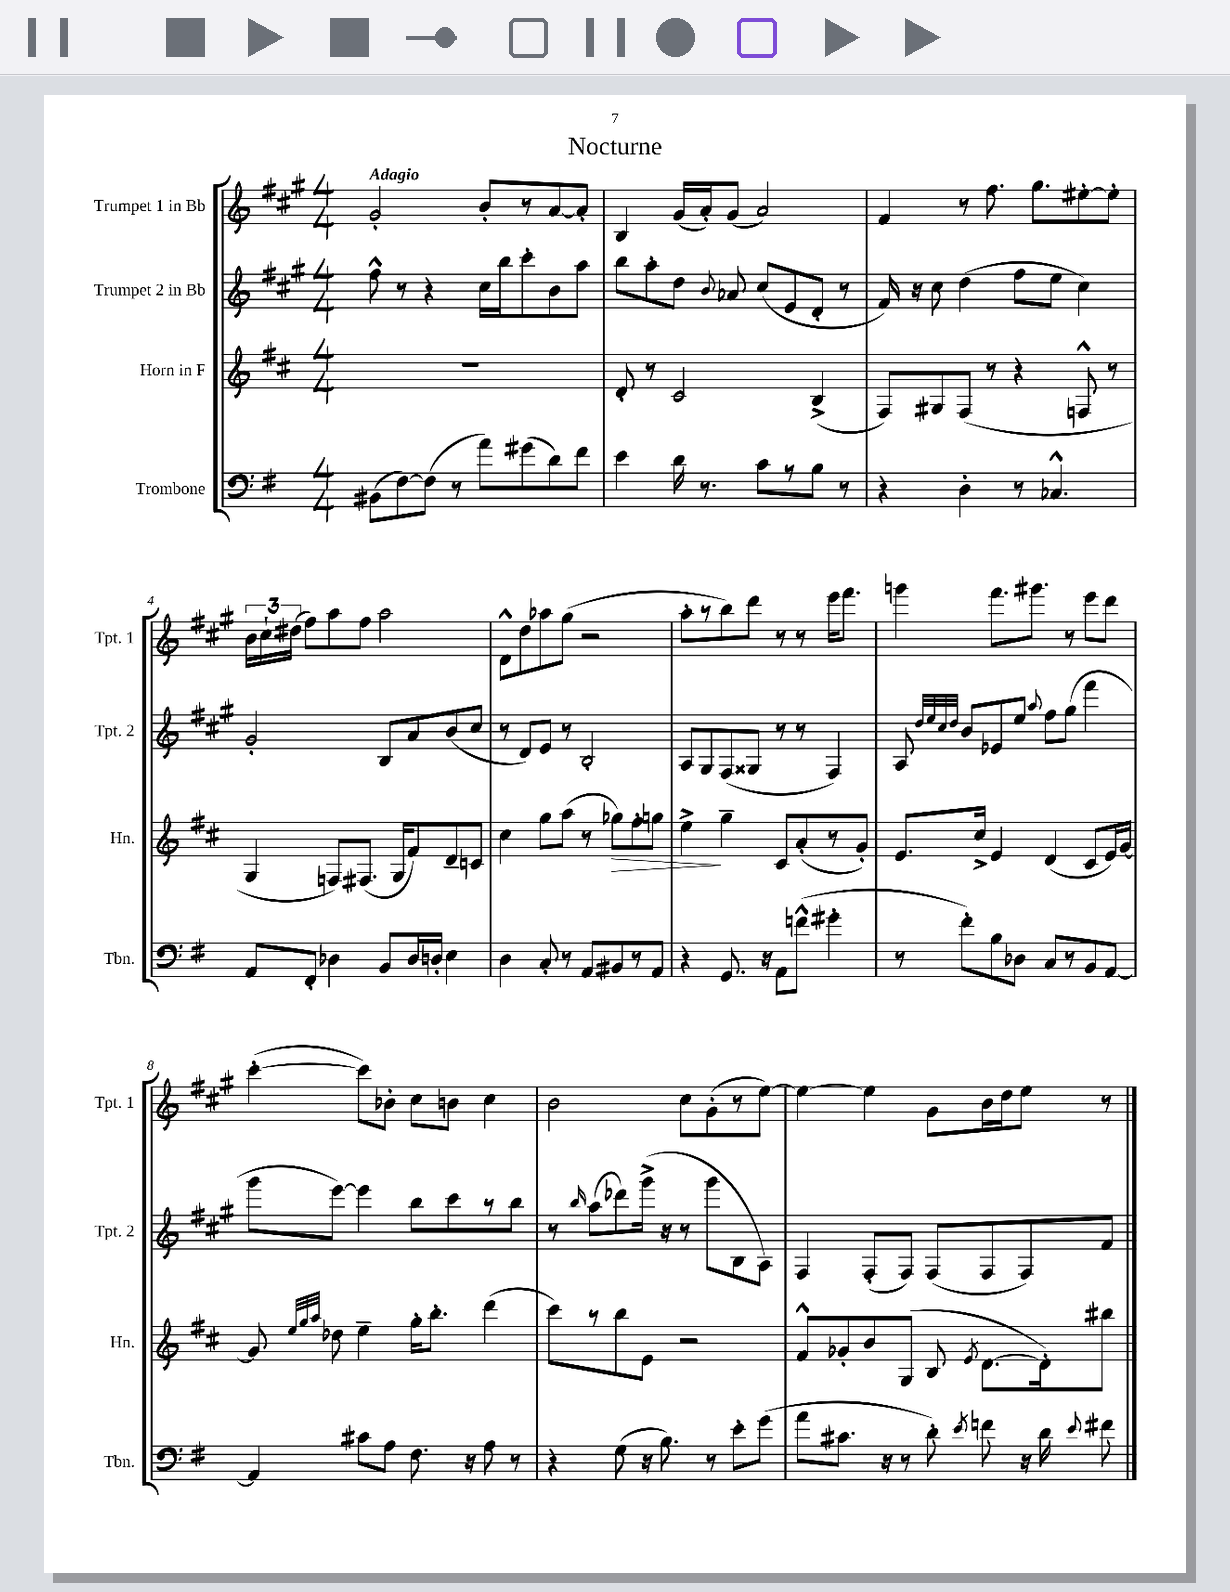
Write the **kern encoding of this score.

**kern	**kern	**kern	**kern
*staff4	*staff3	*staff2	*staff1
*clefF4	*clefG2	*clefG2	*clefG2
*k[f#]	*k[f#c#]	*k[f#c#g#]	*k[f#c#g#]
*M4/4	*M4/4	*M4/4	*M4/4
(8BB#	1r	8ff#^^	2g#'
[8F#)	.	8r	.
(8F#]	.	4r	.
8r	.	.	.
8a)	.	16cc#	8b'
.	.	16bb	.
(8g#	.	8ccc#'	8r
8d)	.	8b	[8a
8f#	.	8aa	8a']
=	=	=	=
4e	8d'	8bb	4B
.	8r	8aa'	.
16d	2c#	8dd	(16g#
8.r	.	.	16a')
.	.	8qqb	.
.	.	8a-	(8g#
8c	.	(8cc#	2a)
8r	.	8e	.
8B	(4B^	8d'	.
8r	.	8r	.
=	=	=	=
4r	8F#)	16f#)	4f#
.	.	16r	.
.	8G#	8cc#	.
4D'	(8F#	(4dd	8r
.	8r	.	8.ff#
8r	4r	8ff#	.
.	.	.	8.gg#
4.C-^^	.	8ee	.
.	8F^^	4cc#)	[8ee#'
.	8r	.	8ee#']
=	=	=	=
8AA	4G	2g#'	24b
.	.	.	24cc#`
.	.	.	(24dd#
8FF#'	.	.	8ff#)
4D-	8F)	.	8aa
.	(8.F#	.	8ff#
8BB	.	8B	2aa
.	16G	.	.
16D-	8f#)	8a	.
16D'	.	.	.
4E	8d~	(8b	.
.	8c	8cc#	.
=	=	=	=
4D	4cc#	8r	8d^^
.	.	8d)	8dd
8C'	8gg	8e	8aa-
8r	(8aa	8r	(8gg#
8AA	8r	2B'	2r
8BB#	8gg-)	.	.
8r	8ff#'	.	.
8AA	8gg	.	.
=	=	=	=
4r	4ee^	8A	8aa'
.	.	8G#	8r
8.GG	4gg~	(8F#	8bb)
.	.	8G##	8ddd
16r	.	.	.
8AA	8c#	8r	8r
(8f^^	(8a'	8r	8r
4g#'	8r	4F#)	16eee
.	.	.	8.fff#
.	8g')	.	.
=	=	=	=
8r	8.e	8A	4ggg
.	.	32qqdd	.
.	.	32qqee	.
.	.	32qqcc#	.
.	.	32qqdd	.
8f#')	.	8b	.
.	16cc#^	.	.
8B	4e	8e-	8.fff#
8D-	.	8ee	.
.	.	.	8.ggg#
.	.	8qqaa	.
8C	(4d	8ff#	.
8r	.	(8gg#	8r
8BB	8c#	4fff#	8eee
[8AA	16e)	.	8ddd
.	[16g	.	.
=	=	=	=
4AA]	8g]	8ggg#	([4ccc#'
.	32qqee	.	.
.	32qqgg	.	.
.	32qqaa	.	.
.	8dd-	[8eee)	.
8c#	4ee~	4eee]	8ccc#])
8A	.	.	8b-'
8.F#	16gg'	8bb	8cc#
.	8.bb'	.	.
.	.	8ccc#	8b
16r	.	.	.
8A	(4ddd	8r	4cc#
8r	.	8bb	.
=	=	=	=
4r	8ccc#)	8r	2b
.	.	16qqbb	.
.	8r	(8aa	.
(8G	8bb	8ddd-)	.
16r	8e	(16ggg#^	.
8.B)	.	16r	.
.	2r	8r	8cc#
8r	.	8ggg#	(8g#'
8e'	.	8B	8r
(8g	.	8A)	[8ee)
=	=	=	=
8a	8f#^^	4F#	4ee_
8.c#	8g-'	.	.
.	8b	(8F#'	4ee]
16r	.	.	.
8r	(8G	8F#)	.
8d')	8B	(8F#	8g#
8qe	8qe	.	.
8f	[8.d	8F#	16b
.	.	.	16dd
16r	.	8F#)	8ee
16d	16d'])	.	.
8qqe	.	.	.
8f#	8bb#	8f#	8r
==	==	==	==
*-	*-	*-	*-
